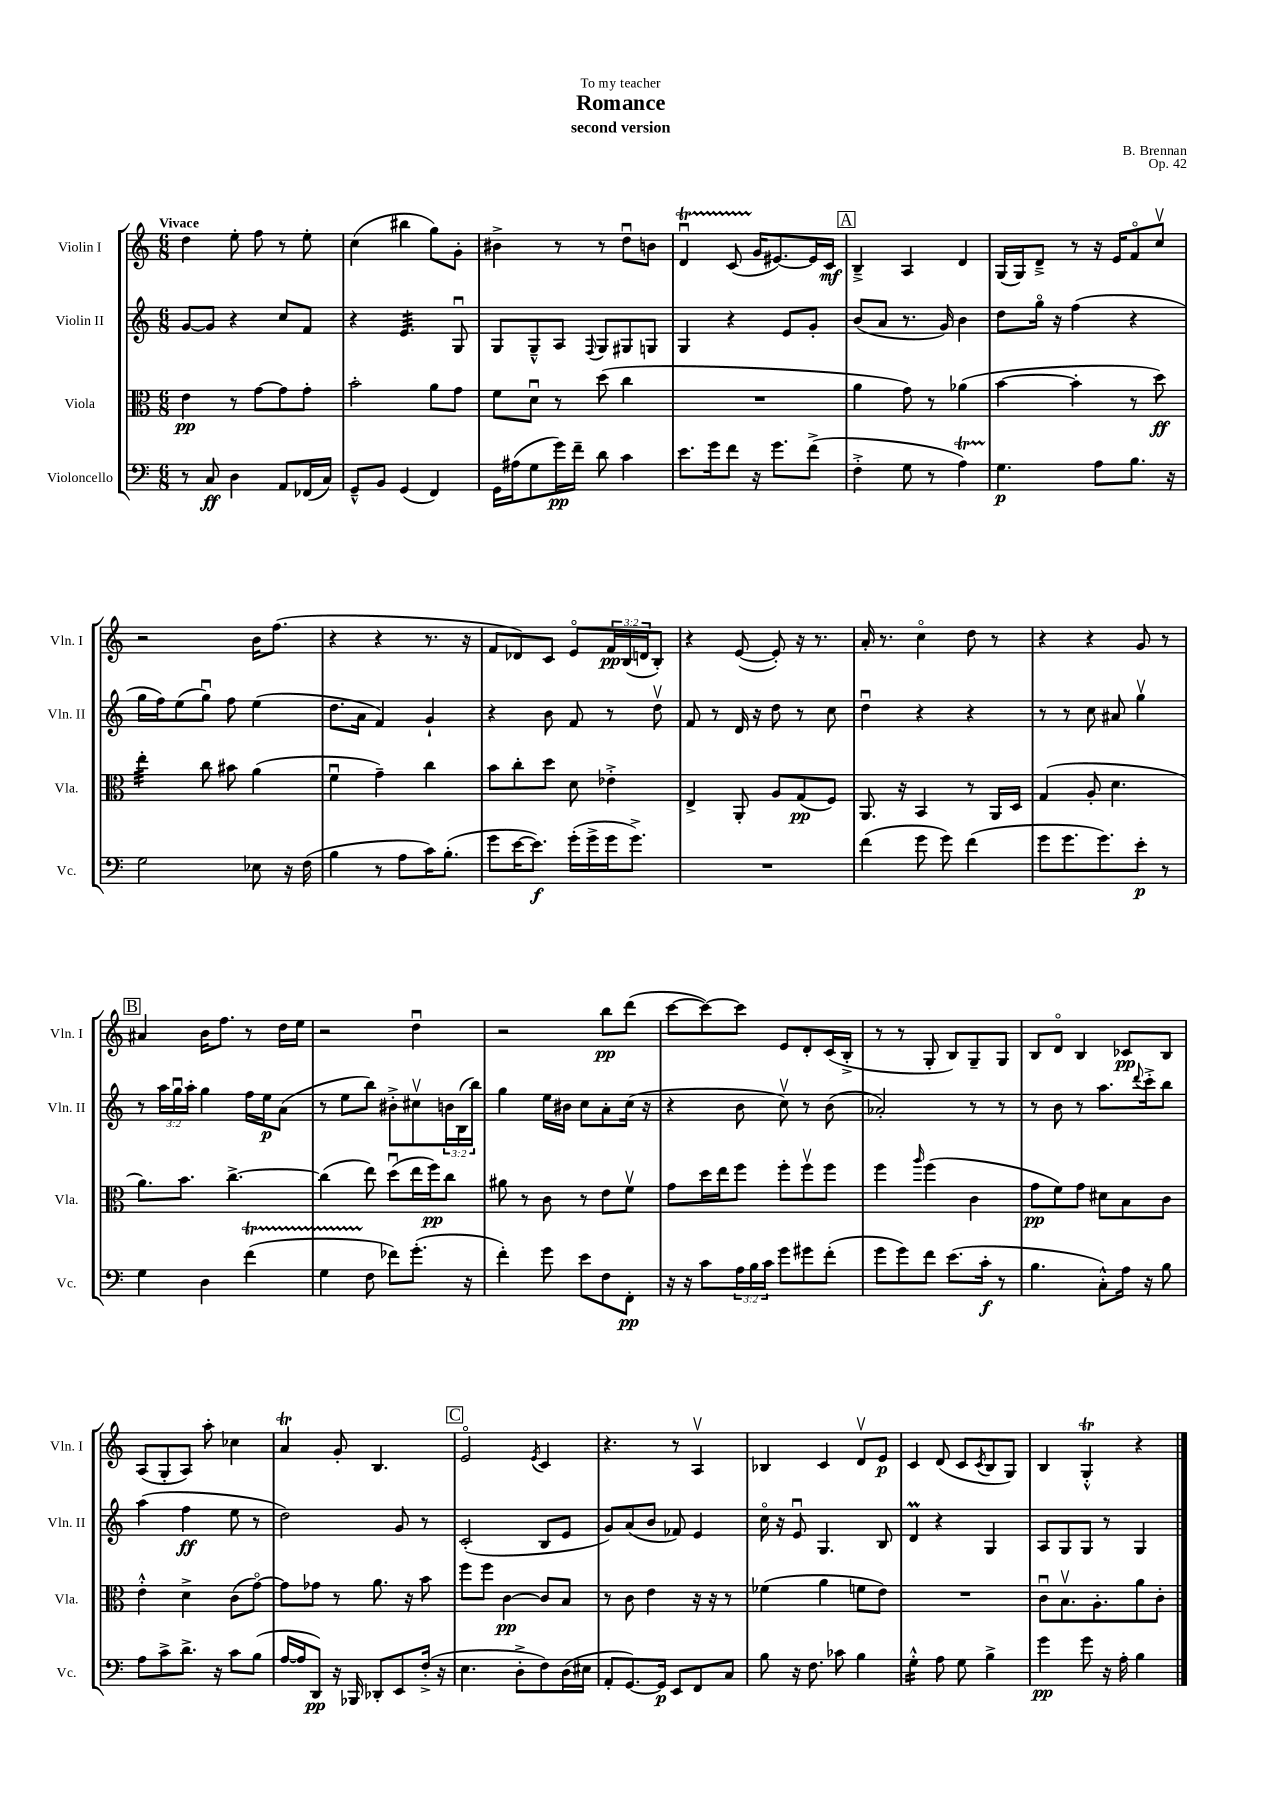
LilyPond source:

\header { title = "Romance" composer = "B. Brennan" subtitle = "second version" dedication = "To my teacher" opus = "Op. 42" }
<<
\new StaffGroup <<
\new Staff = "s0" \with { instrumentName = "Violin I" shortInstrumentName = "Vln. I" } {
    \clef treble \key c \major \numericTimeSignature \time 6/8 \override Staff.TupletNumber.text = #tuplet-number::calc-fraction-text \tempo "Vivace"
    d''4 e''8-. f''8 r8 e''8-. |
    c''4( bis''4 g''8) g'8-. |
    bis'4-> r8 r8 d''8\downbow b'8 |
    d'4\downbow\startTrillSpan c'8( g'16\stopTrillSpan eis'8.~) eis'16 c'16\mf |
    \mark \markup { \box "A" } b4---> a4 d'4 |
    g16( g16) d'8---> r8 r16 e'16 f'8\flageolet c''8\upbow |
    r2 b'16 f''8.( |
    r4 r4 r8. r16 |
    f'8 des'8) c'8 e'8\flageolet \tuplet 3/2 { f'16\pp b16( d'16 } b8-.) |
    r4 e'8~( e'8-.) r16 r8. |
    a'16-. r8. c''4\flageolet d''8 r8 |
    r4 r4 g'8 r8 |
    \mark \markup { \box "B" } ais'4 b'16 f''8. r8 d''16 e''16 |
    r2 d''4\downbow |
    r2 b''8\pp d'''8( |
    c'''8~ c'''8~) c'''8 e'8 d'8-. c'16( b16-.-> |
    r8 r8 g8-. b8) g8-- g8 |
    b8 d'8\flageolet b4 ces'8\pp b8 |
    a8( g8-. a8) a''8-. ces''4 |
    a'4\trill g'8-. b4. |
    \mark \markup { \box "C" } e'2\flageolet \acciaccatura { e'8 } c'4 |
    r4. r8 a4\upbow |
    bes4 c'4 d'8\upbow e'8\p |
    c'4 d'8( c'8 \acciaccatura { c'8 } b8 g8) |
    b4 g4-.-^\trill r4 \bar "|." |
}
\new Staff = "s1" \with { instrumentName = "Violin II" shortInstrumentName = "Vln. II" } {
    \clef treble \key c \major \numericTimeSignature \time 6/8 \override Staff.TupletNumber.text = #tuplet-number::calc-fraction-text
    g'8~ g'8 r4 c''8 f'8 |
    r4 e'4.:32 g8\downbow |
    g8 g8---^ a8 \appoggiatura { f8 } g8 gis8 g8 |
    g4 r4 e'8 g'8-. |
    \mark \markup { \box "A" } b'8( a'8 r8. g'16) b'4 |
    d''8 g''16\flageolet r16 f''4( r4 |
    g''16 f''16) e''8( g''8\downbow) f''8 e''4( |
    d''8. a'16 f'4) g'4-! |
    r4 b'8 f'8 r8 d''8\upbow |
    f'8 r8 d'16 r16 d''8 r8 c''8 |
    d''4\downbow r4 r4 |
    r8 r8 c''8 ais'8 g''4\upbow |
    \mark \markup { \box "B" } r8 \tuplet 3/2 { a''16 g''16\downbow a''16-. } g''4 f''16 e''16\p a'8( |
    r8 e''8 b''8) bis'8-.-> cis''8\upbow \tuplet 3/2 { b'16 b16( b''16) } |
    g''4 e''16 bis'16 c''8 a'8-. c''16( r16 |
    r4 b'8 c''8\upbow) r8 b'8( |
    aes'2-.) r8 r8 |
    r8 b'8 r8 a''8. \appoggiatura { d'''8 } c'''16-.-> b''8 |
    a''4( f''4\ff e''8 r8 |
    d''2) g'8 r8 |
    \mark \markup { \box "C" } c'2-.( b8 e'8 |
    g'8) a'8( b'8 fes'8) e'4 |
    c''16\flageolet r16 e'8\downbow g4. b8 |
    d'4\prall r4 g4 |
    a8 g8 g8 r8 g4 \bar "|." |
}
\new Staff = "s2" \with { instrumentName = "Viola" shortInstrumentName = "Vla." } {
    \clef alto \key c \major \numericTimeSignature \time 6/8
    e'4\pp r8 g'8~ g'8 g'8-. |
    b'2-. a'8 g'8 |
    f'8 d'8\downbow r8 d''8( c''4 |
    R2. |
    \mark \markup { \box "A" } a'4 g'8) r8 aes'4( |
    b'4~ b'4-. r8 d''8\ff) |
    e''4:32-. c''8 bis'8 a'4( |
    f'4\downbow g'4--) c''4 |
    b'8 c''8-. d''8 d'8 ees'4-.-> |
    e4-> a,8-. a8 g8\pp( f8) |
    a,8. r16 b,4 r8 a,16 d16 |
    g4( a8-. d'4. |
    \mark \markup { \box "B" } a'8.) b'8. c''4.~-> |
    c''4( e''8) d''8\downbow( e''16 f''16\pp) c''8 |
    ais'8 r8 c'8 r8 e'8 f'8\upbow |
    g'8 d''16 e''16 f''8 f''8-. f''8\upbow f''8 |
    f''4 \grace { a''16 } f''4( c'4 |
    g'8\pp f'8) g'8 dis'8 b8 c'8 |
    e'4-.-^ d'4-> c'8( g'8~\flageolet) |
    g'8 ges'8 r8 a'8. r16 b'8 |
    \mark \markup { \box "C" } f''8 f''8 c'4~\pp c'8 b8 |
    r8 c'8 e'4 r16 r16 r8 |
    fes'4( a'4 f'8 e'8) |
    R2. |
    c'8\downbow b8.\upbow a8.-. a'8 c'8-. \bar "|." |
}
\new Staff = "s3" \with { instrumentName = "Violoncello" shortInstrumentName = "Vc." } {
    \clef bass \key c \major \numericTimeSignature \time 6/8 \override Staff.TupletNumber.text = #tuplet-number::calc-fraction-text
    r8 c8\ff d4 a,8 fes,16( c16) |
    g,8---^ b,8 g,4( f,4) |
    g,16 ais16( g8 g'16\pp) f'16-- d'8 c'4 |
    e'8. g'16 f'8 r16 g'8. f'8->( |
    \mark \markup { \box "A" } f4-.-> g8 r8 a4\startTrillSpan) |
    g4.\stopTrillSpan\p a8 b8. r16 |
    g2 ees8 r16 f16( |
    b4 r8 a8 c'16) b8.-.( |
    g'8 e'16~ e'8.\f) g'16-.( g'16-> g'16 g'8.->) |
    R2. |
    f'4( g'8 g'8) f'4( |
    g'8 g'8. g'8.) e'8-.\p r8 |
    \mark \markup { \box "B" } g4 d4 f'4\startTrillSpan( |
    g4 f8\stopTrillSpan fes'8) g'8.-.( r16 |
    f'4-.) g'8 e'8 f8 f,8-.\pp |
    r16 r16 c'8 \tuplet 3/2 { a16 b16 c'16 } g'8 gis'8 f'8-.( |
    g'8 g'8) f'8 e'8.( c'16-.\f r8 |
    b4. c8-.-^) a16 r16 b8 |
    a8 c'8-> d'8.-> r16 c'8 b8( |
    a16~ a16 d,8\pp) r16 bes,,16 des,8-. e,8 f16-.->( r16 |
    \mark \markup { \box "C" } e4. d8-.-> f8) d16( eis16 |
    a,8-. g,8.~) g,16\p e,8 f,8 c8 |
    b8 r16 f8. ces'8 b4 |
    g4:16-.-^ a8 g8 b4-> |
    g'4\pp g'8 r16 a16-. b4 \bar "|." |
}
>>
>>
\layout { \context { \Score \remove "Bar_number_engraver" } }
